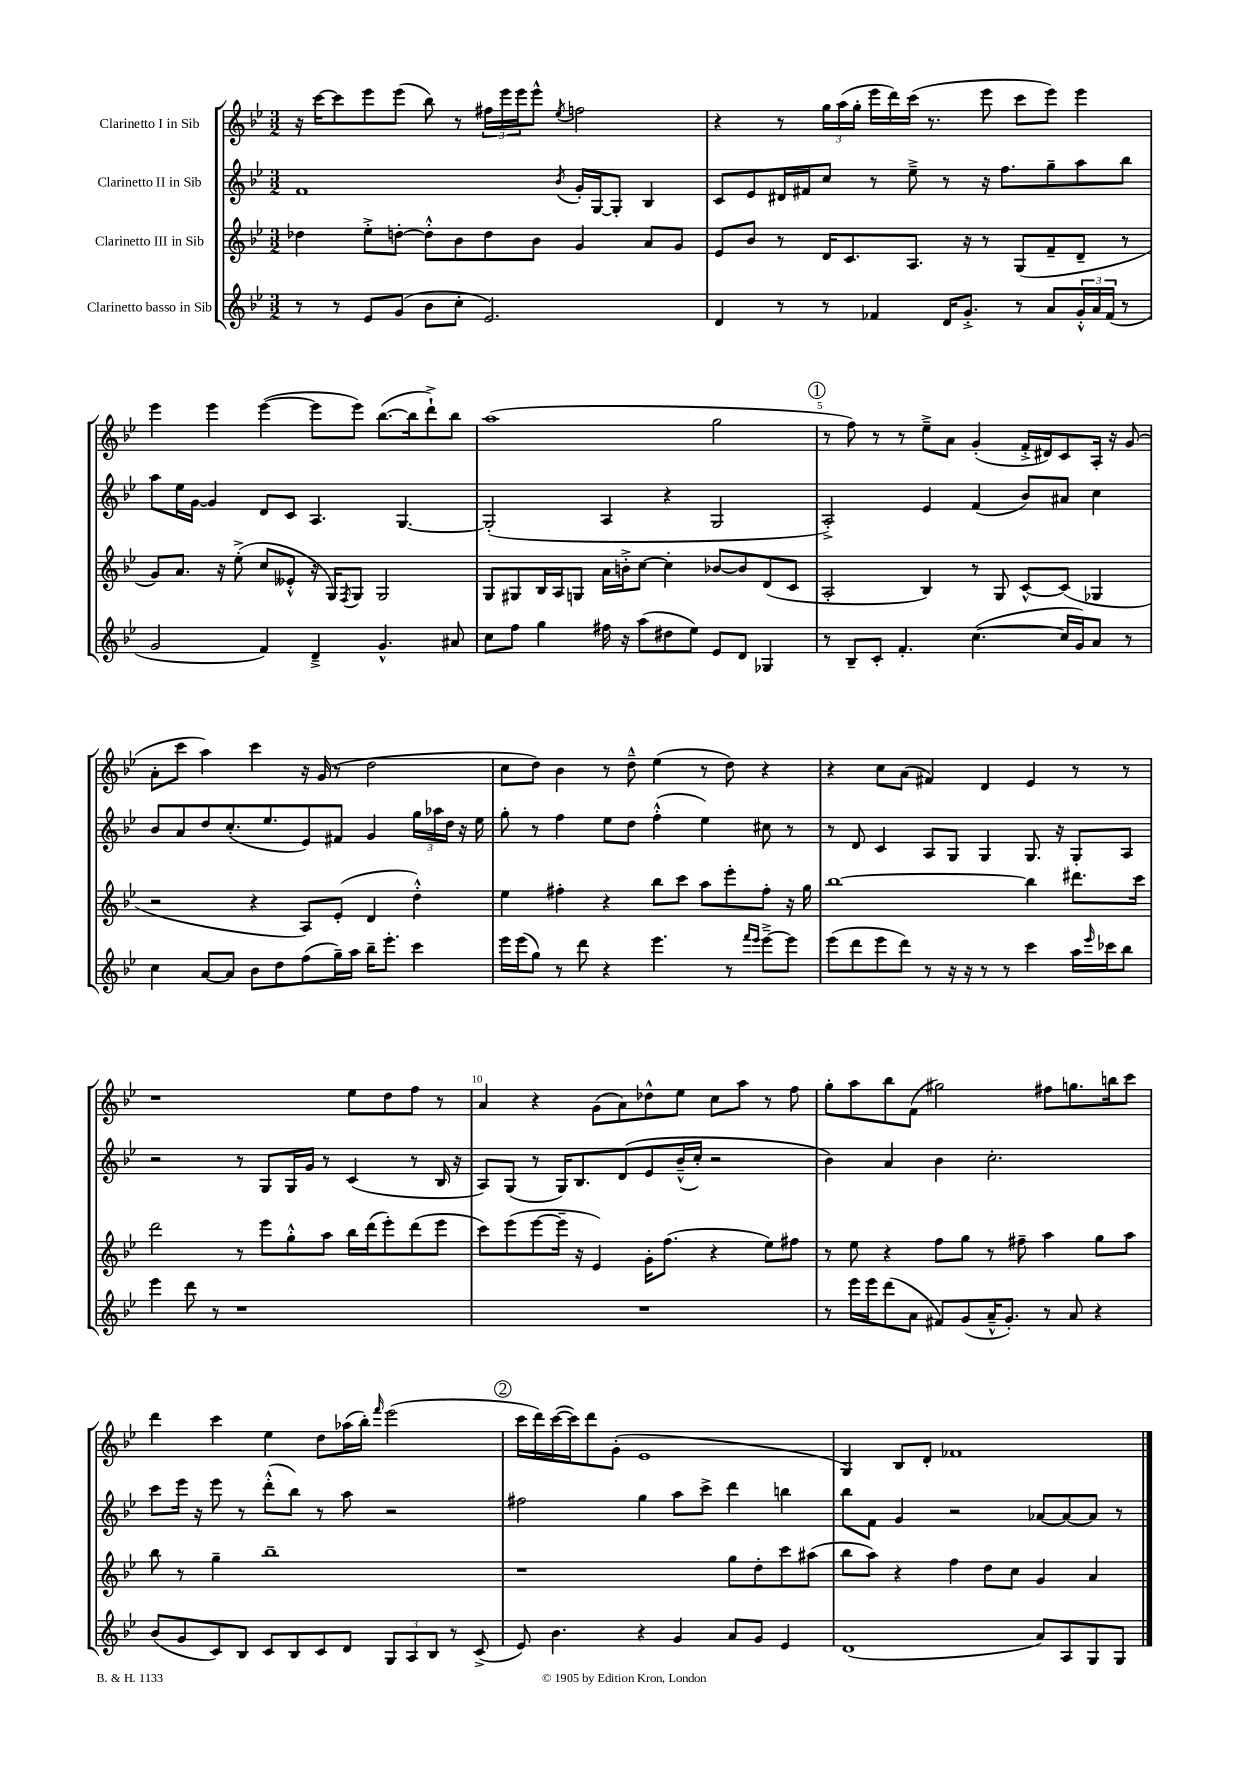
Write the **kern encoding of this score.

**kern	**kern	**kern	**kern
*staff4	*staff3	*staff2	*staff1
*clefG2	*clefG2	*clefG2	*clefG2
*k[b-e-]	*k[b-e-]	*k[b-e-]	*k[b-e-]
*M3/2	*M3/2	*M3/2	*M3/2
8r	4dd-\	1f	16r
.	.	.	[16ccc\LK
8r	.	.	8ccc\]
8e-/L	8ee-'^\L	.	8eee-\
(8g/J	[8dd'\J	.	(8eee-\J
8b-\L	8dd'^^\]L	.	8bb-\)
8cc'\J	8b-\	.	8r
2.e-/)	8dd\	.	24ff#\LL
.	.	.	24eee-\
.	.	.	24eee-\J
.	8b-\J	.	8eee-^^\J
.	.	8qb-/	8qee-/
.	4g/	16g'/LL	2ff\
.	.	[16G/J	.
.	.	8G'/]J	.
.	8a/L	4B-/	.
.	8g/J	.	.
=	=	=	=
4d/	8e-/L	8c/L	4r
.	8b-/J	8e-/	.
8r	8r	16d#/L	8r
.	.	16f#/J	.
8r	16d/LK	8cc/J	24gg\LL
.	.	.	(24aa\
.	8.c/	.	.
.	.	.	24gg'\JJ
4f-/	.	8r	16eee-\LL
.	.	.	16ddd\)
.	8.A/J	8ee-~^\	(16ccc\JJ
.	.	.	8.r
16d/LK	.	8r	.
8.g'^/J	16r	.	.
.	8r	16r	8eee-\
.	.	8.ff\L	.
8r	(8G/L	.	8ccc\L
8a/L	8f~/	8gg~\	8eee-\J)
24g'^^/L	8d~/J	8aa\	4eee-\
24a/	.	.	.
(24f-/JJ	.	.	.
8r	8r	8bb-\J	.
=	=	=	=
2g/	8g/L)	8aa\L	4eee-\
.	8.a/J	16ee-\L	.
.	.	[16g\JJ	.
.	.	4g/]	4eee-\
.	16r	.	.
.	(8ee-'^\	.	.
4f/)	8cc/L	8d/L	([4eee-\
.	8e--'^^/J	8c/J	.
4d~^/	16r	4.A/	8eee-\]L
.	16G/LK)	.	.
.	8qF/	.	.
.	8G/J	.	8eee-\J)
4.g^^/	2G/	.	([8.bb-\L
.	.	[4.G/	.
.	.	.	16bb-\]k
.	.	.	8ddd`^\)
8a#/	.	.	8bb-\J
=	=	=	=
8cc\L	8G/L	(2G'/]	(1aa
8ff\J	8G#/	.	.
4gg\	16B-/L	.	.
.	16A/J	.	.
.	8G/J	.	.
16ff#\	16a\LL	4A/	.
16r	16b'^\J	.	.
(8aa\L	[8cc\J	.	.
8dd#\	4cc'\]	4r	.
8ee-\J)	.	.	.
8e-/L	[8b-/L	2G/	2gg\
8d/J	8b-/]	.	.
4G-/	(8d/	.	.
.	8c/J	.	.
=	=	=	=
8r	2A'/	2A'^/)	8r
8B-~/L	.	.	8ff\)
8c'/J	.	.	8r
4.f'/	.	.	8r
.	4B-/)	4e-/	8ee-~^\L
.	.	.	8a\J
([4.cc\	8r	(4f/	(4g'/
.	8G/	.	.
.	[8c^^/L	8b-/L)	16f'^/LL
.	.	.	16d#/J)
16cc/]LL	(8c/]J	8a#/J	8c/
16g/J)	.	.	.
8a/J	4G-/	4cc\	16A'/Jk
.	.	.	16r
8r	.	.	(8g/
=	=	=	=
4cc\	2r	8b-/L	8a'\L
.	.	8a/	8ccc\J
[8a/L	.	8dd/	4aa\)
8a/]J	.	(8.cc'/	.
8b-\L	4r	.	4ccc\
.	.	8.ee-/	.
8dd\	.	.	.
(8ff\	8A/L)	8e-/)	16r
.	.	.	(16g/
16gg~\L)	(8e-'/J	8f#/J	8r
16aa\JJ	.	.	.
16bb-~\LK	4d/	4g/	2dd\
8.eee-'\J	.	.	.
4ccc\	4dd'^^\)	24gg\LL	.
.	.	24aa-\	.
.	.	24dd\JJ	.
.	.	16r	.
.	.	16ee-\	.
=	=	=	=
16eee-\LL	4ee-\	8gg'\	8cc\L
(16eee-\J	.	.	.
8gg\J)	.	8r	8dd\J)
8r	4ff#'\	4ff\	4b-\
8ddd\	.	.	.
4r	4r	8ee-\L	8r
.	.	8dd\J	8dd~^^\
4.eee-\	8bb-\L	(4ff'^^\	(4ee-\
.	8ccc\J	.	.
.	8aa\L	4ee-\)	8r
8r	8eee-'\	.	8dd\)
16qqfff/LL	.	.	.
16qqeee-/JJ	.	.	.
[8eee-~^\L	8ff#'\J	8cc#\	4r
8eee-\]J	16r	8r	.
.	16gg\	.	.
=	=	=	=
(8eee-\L	[1bb-	8r	4r
8ddd\	.	8d/	.
8eee-\	.	4c/	8cc\L
8ddd\J)	.	.	(8a\J
8r	.	8A/L	4f#/)
16r	.	8G/J	.
16r	.	.	.
8r	.	4G/	4d/
8r	.	.	.
4ccc\	4bb-\]	8.G/	4e-/
.	.	16r	.
16aa\LL	8.ddd#\L	8G'/L	8r
16qqeee-/	.	.	.
16ccc-\J	.	.	.
8bb-\J	.	8A/J	8r
.	16ccc\Jk	.	.
=	=	=	=
4eee-\	2ddd\	2r	1r
8ddd\	.	.	.
8r	.	.	.
1r	8r	8r	.
.	8eee-\L	8G/L	.
.	8gg'^^\	16G/L	.
.	.	16g/JJ	.
.	8aa\J	8r	.
.	16bb-\LL	(4c/	8ee-\L
.	(16ddd\J	.	.
.	8eee-'\)	.	8dd\
.	(8ddd\	8r	8ff\J
.	8eee-\J	16B-/	8r
.	.	16r	.
=	=	=	=
1.r	8ccc\L)	8A/L)	4a/
.	(8eee-\	(8G/J	.
.	[8eee-\	8r	4r
.	16eee-~\]Jk	16G/LK)	.
.	16r	8.B-/	.
.	4e-/)	.	(8g\L
.	.	&(8d/	8a\)
.	16g'\LK	8e-/	8dd-^^\
.	(8.ff\J	.	.
.	.	(16b-~^^/L	8ee-\J
.	.	16cc'/JJ)	.
.	4r	2r	8cc\L
.	.	.	8aa\J
.	8ee-\L)	.	8r
.	8ff#\J	.	8ff\
=	=	=	=
8r	8r	4b-\&)	8gg'\L
16eee-\LL	8ee-\	.	8aa\
16eee-\J	.	.	.
(8ddd\	4r	4a/	8bb-\
8a\J	.	.	(8f\J
8f#/L)	8ff\L	4b-\	2gg#\)
(8g/	8gg\J	.	.
16a~^^/K	8r	2.cc'\	.
8.g'/J)	.	.	.
.	8ff#~\	.	.
8r	4aa\	.	8ff#\L
8a/	.	.	8.gg\
4r	8gg\L	.	.
.	.	.	16bb\k
.	8aa\J	.	8ccc\J
=	=	=	=
(8b-/L	8bb-\	8ccc\L	4ddd\
8g/	8r	16eee-\Jk	.
.	.	16r	.
8c/)	4gg~\	8eee-\	4ccc\
8B-/J	.	8r	.
8c/L	1bb-~	(8ddd'^^\L	4ee-\
8B-/	.	8bb-\J)	.
8c/	.	8r	8dd\L
8d/J	.	8aa\	(16aa-\L
.	.	.	16bb-'\JJ)
.	.	.	16qqfff/
12G/L	.	2r	(2eee-\
12A/	.	.	.
12B-/J	.	.	.
8r	.	.	.
(8c^/	.	.	.
=	=	=	=
8e-/)	1r	2ff#\	16ccc\LL
.	.	.	16ddd\)
4.b-\	.	.	([16ccc\
.	.	.	16ccc\]J)
.	.	.	8ddd\
.	.	.	(8g'\J
4r	.	4gg\	1e-
4g/	.	8aa\L	.
.	.	8ccc^\J	.
8a/L	8gg\L	4ddd\	.
8g/J	8dd'\	.	.
4e-/	8ccc\	4bb\	.
.	(8aa#\J	.	.
=	=	=	=
(1d	8bb-\L	8bb-\L	4G/)
.	8aa\J)	8f\J	.
.	4r	4g/	8B-/L
.	.	.	8d'/J
.	4ff\	2r	1f-
.	8dd\L	.	.
.	8cc\J	.	.
8a/L)	4g/	[8a-/L	.
8A/	.	8a-/_	.
8G/	4a/	8a-/]J	.
8G/J	.	8r	.
==	==	==	==
*-	*-	*-	*-
